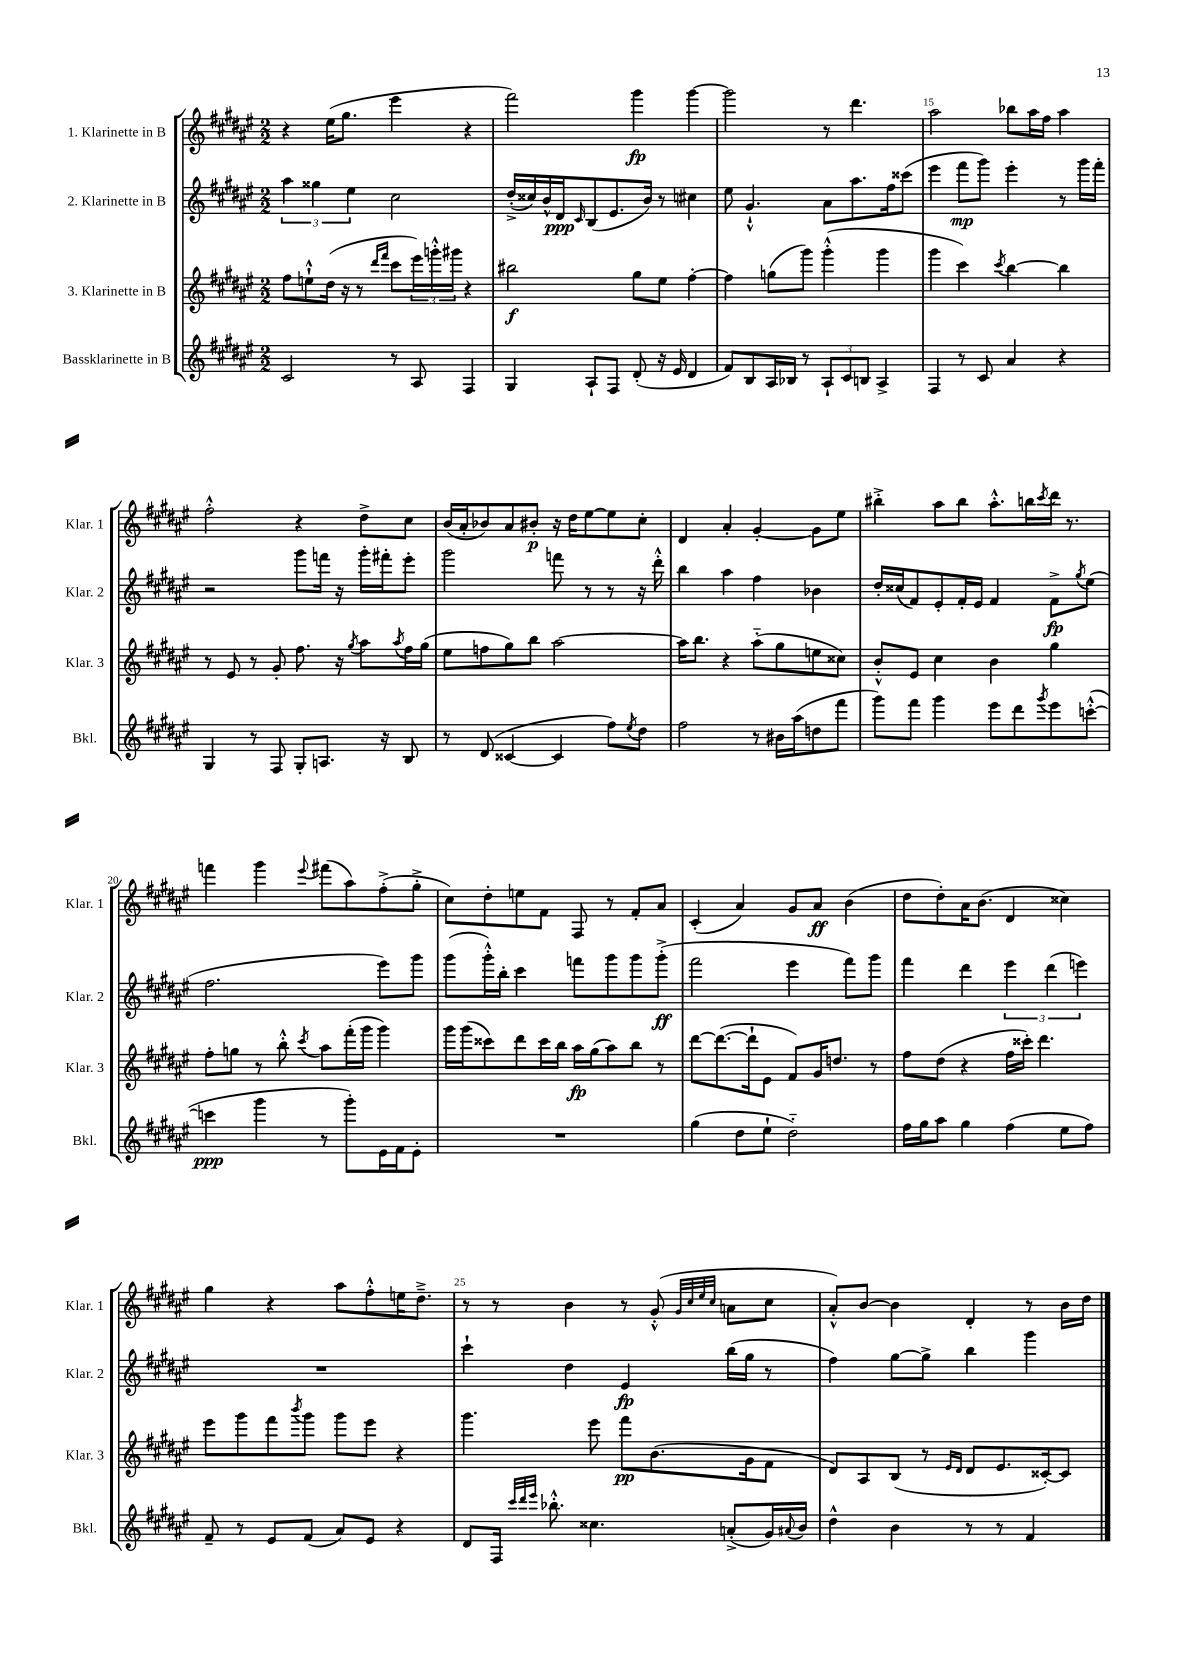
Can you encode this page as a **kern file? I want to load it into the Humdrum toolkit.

**kern	**kern	**kern	**kern
*staff4	*staff3	*staff2	*staff1
*clefG2	*clefG2	*clefG2	*clefG2
*k[f#c#g#d#a#e#]	*k[f#c#g#d#a#e#]	*k[f#c#g#d#a#e#]	*k[f#c#g#d#a#e#]
*M2/2	*M2/2	*M2/2	*M2/2
2c#	8ff#	6aa#	4r
.	8ee`^^	.	.
.	.	6gg##	.
.	(16dd#	.	(16ee#
.	16r	.	8.gg#
.	.	6ee#	.
.	8r	.	.
.	16qqddd#	.	.
.	16qqfff#	.	.
8r	8ccc#	2cc#	4eee#
8A#	24eee#)	.	.
.	24ggg'^^	.	.
.	24ggg#	.	.
4F#	4r	.	4r
=	=	=	=
4G#	2bb#	(16dd#'^	2fff#)
.	.	16cc##)	.
.	.	16b^^	.
.	.	16d#	.
.	.	16qqc#	.
8A#`	.	(8B	.
8F#	.	8.e#	.
(8d#'	8gg#	.	4ggg#
.	.	16b)	.
16r	8ee#	8r	.
16e#	.	.	.
4d#	[4ff#'	4cc#	[4ggg#
=	=	=	=
8f#)	4ff#]	8ee#	2ggg#]
8B	.	4.g#`^^	.
16A#	(8gg	.	.
16B-	.	.	.
8r	8ggg#)	.	.
12A#`	(4ggg#'^^	8a#	8r
12c#	.	.	.
.	.	8.aa#	4.ddd#
12B	.	.	.
4A#^	4ggg#	.	.
.	.	16ff#	.
.	.	(8ccc##	.
=	=	=	=
4F#	4ggg#	4eee#	2aa#
8r	4ccc#)	8fff#	.
8c#	.	8ggg#)	.
.	8qccc#	.	.
4a#	[4bb	4eee#'	8bb-
.	.	.	16aa#
.	.	.	16ff#
4r	4bb]	8r	4aa#
.	.	16ggg#	.
.	.	16fff#'	.
=	=	=	=
4G#	8r	2r	2ff#'^^
.	8e#	.	.
8r	8r	.	.
8F#	8g#'	.	.
8G#'	8.ff#	8ggg#	4r
8.A	.	16fff	.
.	16r	16r	.
.	8qgg#	.	.
.	8aa#	16ggg#'	8dd#^
16r	.	16fff#'	.
.	8qaa#	.	.
8B	16ff#	8eee#'	8cc#
.	(16gg#	.	.
=	=	=	=
8r	8ee#	2ggg#	(16b
.	.	.	16a#'
(8d#	8ff	.	8b-)
[4c##	8gg#)	.	8a#
.	8bb	.	8b#'
4c##]	[2aa#	8fff	16r
.	.	.	16dd#
.	.	8r	[8ee#
8ff#)	.	8r	8ee#]
8qee#	.	.	.
8dd#	.	16r	8cc#'
.	.	16ddd#'^^	.
=	=	=	=
2ff#	16aa#]	4bb	4d#
.	8.bb	.	.
.	4r	4aa#	4a#'
8r	(8aa#'~	4ff#	[4g#'
16b#	8gg#	.	.
(16aa#	.	.	.
8dd	8ee	4b-	8g#]
8fff#	8cc##)	.	8ee#
=	=	=	=
8ggg#)	8b'^^	16dd#'	4bb#'^
.	.	(16cc##	.
8fff#	8e#	8f#)	.
4ggg#	4cc#	8e#'	8aa#
.	.	16f#'	8bb#
.	.	16e#	.
8eee#	4b	4f#	8.aa#'^^
8ddd#	.	.	.
.	.	.	16bb
8qggg#	.	.	8qccc#
8eee#	4gg#	8f#^	16ddd#
.	.	.	8.r
.	.	8qgg#	.
([8ccc'^^	.	(8ee#	.
=	=	=	=
4ccc]	8ff#'	2.ff#	4fff
.	8gg	.	.
4ggg#	8r	.	4ggg#
.	8bb'^^	.	.
.	8qccc#	.	8qqeee#
8r	8aa#	.	(8fff#
8ggg#')	(16fff#'	.	8aa#)
.	16ggg#	.	.
16e#	4ggg#)	8eee#)	(8ff#'^
16f#	.	.	.
8e#'	.	8ggg#	8gg#'^
=	=	=	=
1r	16ggg#	(8ggg#	8cc#)
.	(16ggg#	.	.
.	8ccc##)	16ggg#'^^)	8dd#'
.	.	16bb'	.
.	8ddd#	4ccc#	8ee
.	16ccc##	.	8f#
.	16bb	.	.
.	16aa#	8fff	8F#
.	(16gg#	.	.
.	8aa#)	8ggg#	8r
.	8bb	8ggg#	8f#'
.	8r	(8ggg#'^	8a#
=	=	=	=
(4gg#	[8ddd#	2fff#	(4c#'
.	(8.ddd#_	.	.
8dd#	.	.	4a#)
.	16ddd#`]	.	.
8ee#`	8e#	.	.
2dd#'~)	8f#)	4eee#	8g#
.	16g#	.	8a#
.	8.dd	.	.
.	.	8fff#)	(4b
.	8r	8ggg#	.
=	=	=	=
16ff#	8ff#	4fff#	8dd#
16gg#	.	.	.
8aa#	(8dd#	.	8dd#')
4gg#	4r	4ddd#	16a#
.	.	.	(8.b
(4ff#	16ff#	6eee#	4d#
.	16ccc##')	.	.
.	4.ddd#	.	.
.	.	(6ddd#	.
8ee#	.	.	4cc##)
.	.	6eee)	.
8ff#)	.	.	.
=	=	=	=
8f#~	8eee#	1r	4gg#
8r	8ggg#	.	.
8e#	8fff#	.	4r
.	8qbbb	.	.
(8f#	8ggg#	.	.
8a#)	8ggg#	.	8aa#
8e#	8eee#	.	8ff#'^^
4r	4r	.	16ee
.	.	.	8.dd#~^
=	=	=	=
8d#	4.ggg#	4ccc#`	8r
16F#	.	.	8r
32qqccc#	.	.	.
32qqddd#	.	.	.
32qqeee#	.	.	.
8.bb-'^^	.	.	.
.	.	4dd#	4b
4.cc##	8eee#	.	.
.	8fff#	4e#	8r
.	(8.b	.	(8g#'^^
.	.	.	32qqg#
.	.	.	32qqcc#
.	.	.	32qqee#
.	.	.	32qqcc#
(8a'^	.	(16bb	8a
.	16g#	16gg#	.
16g#)	8f#	8r	8cc#
8qqa#	.	.	.
16b	.	.	.
=	=	=	=
4dd#^^	8d#)	4ff#)	8a#'^^)
.	8A#	.	[8b
4b	(8B	[8gg#	4b]
.	8r	8gg#^]	.
.	16qqe#	.	.
.	16qqd#	.	.
8r	8d#	4bb	4d#'
8r	8.e#	.	.
4f#	.	4ggg#	8r
.	[16c##')	.	.
.	8c##]	.	16b
.	.	.	16dd#
==	==	==	==
*-	*-	*-	*-
